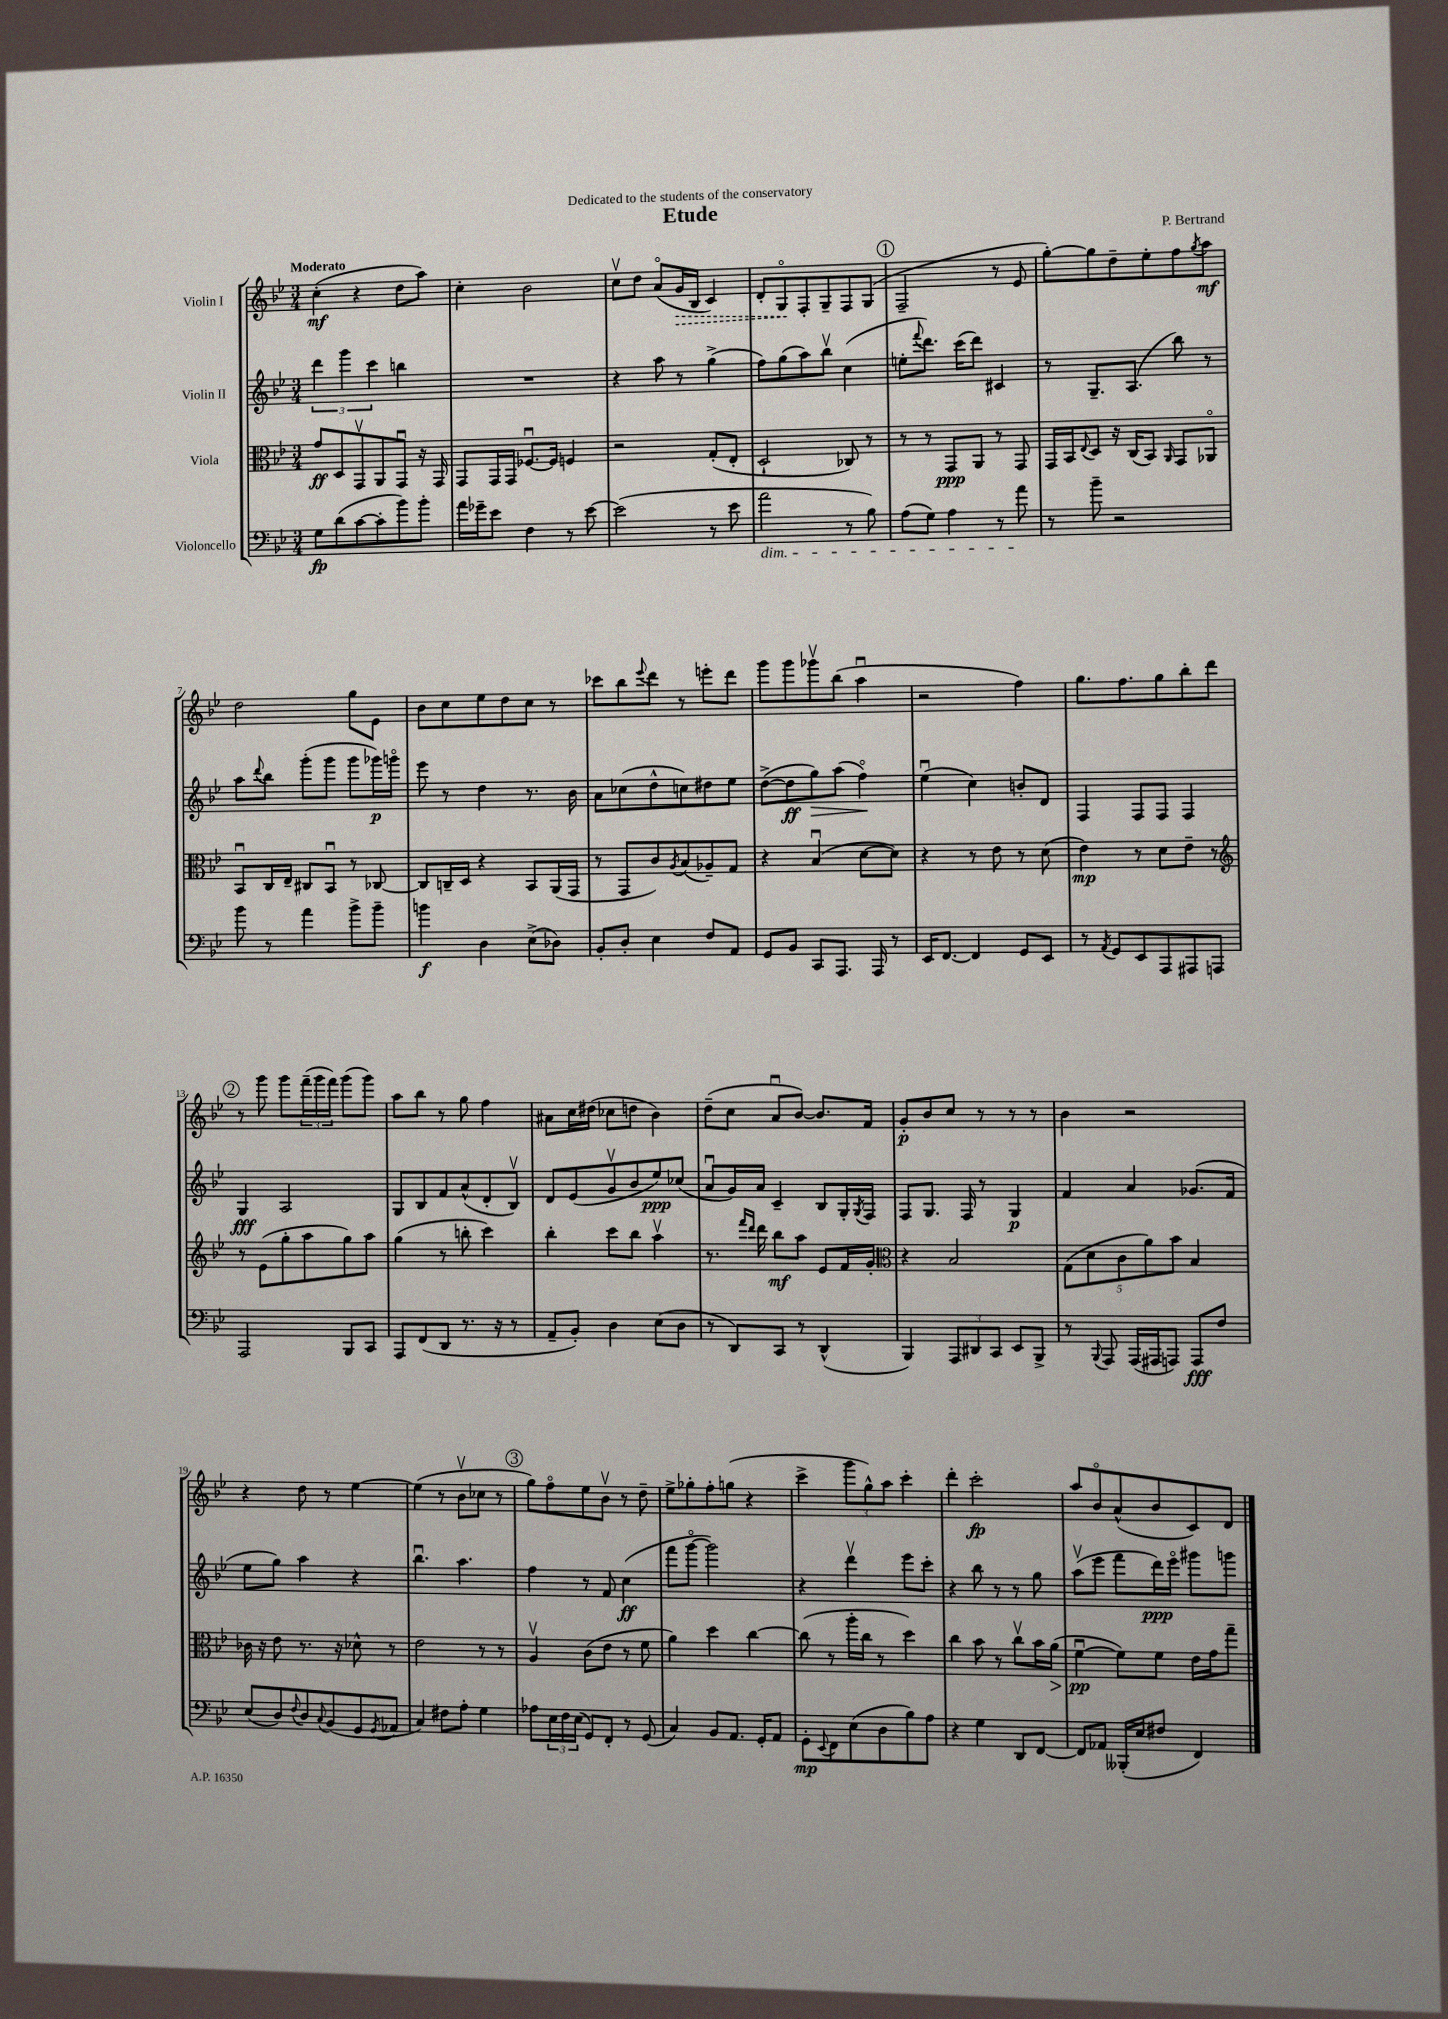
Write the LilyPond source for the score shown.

\header { title = "Etude" composer = "P. Bertrand" dedication = "Dedicated to the students of the conservatory" }
<<
\new StaffGroup <<
\new Staff = "s0" \with { instrumentName = "Violin I" } {
    \clef treble \key bes \major \numericTimeSignature \time 3/4 \tempo "Moderato"
    c''4-.\mf( r4 d''8 a''8) |
    c''4-. bes'2 |
    c''8\upbow d''8 a'8\flageolet( \once \override Hairpin.style = #'dashed-line g'16\> bes16 c'4) |
    d'8-. g8\flageolet\! f8-. g8-- f8 g8( |
    \mark \markup { \circle "1" } f2-- r8 ees'8 |
    g''8~-.) g''8 d''8-- ees''8-. f''8 \acciaccatura { g''8 } a''8\mf |
    d''2 g''8 ees'8 |
    bes'8 c''8 ees''8 d''8 c''8 r8 |
    ces'''8 bes''8 \appoggiatura { ees'''8 } d'''8 r8 e'''8-. d'''8 |
    g'''8 g'''8 ges'''8\upbow bes''8( a''4\downbow |
    r2 f''4) |
    g''8. f''8. g''8 bes''8-. d'''8 |
    \mark \markup { \circle "2" } r8 g'''8 g'''8 \tuplet 3/2 { f'''16--( g'''16 f'''16) } g'''8( g'''8) |
    a''8 bes''8 r8 g''8 f''4 |
    ais'8 c''16 dis''16( ces''8 d''8 bes'4) |
    d''8--( c''8 a'8\downbow bes'8~) bes'8. f'16 |
    g'8-.\p bes'8 c''8 r8 r8 r8 |
    bes'4 r2 |
    r4 d''8 r8 ees''4~ |
    ees''4( r8 bes'8\upbow ces''8 r8 |
    \mark \markup { \circle "3" } g''8) f''8\flageolet ees''8 bes'8\upbow r8 d''8-- |
    ees''8-> ges''8-. f''8-. g''8( r4 |
    c'''4-> \tuplet 3/2 { g'''8 g''8-^) a''8 } c'''4-. |
    d'''4-. c'''2-.\fp |
    a''8 bes'8\flageolet a'8-^( bes'8 c'8) d'8 \bar "|." |
}
\new Staff = "s1" \with { instrumentName = "Violin II" } {
    \clef treble \key bes \major \numericTimeSignature \time 3/4
    \tuplet 3/2 { d'''4 g'''4 c'''4 } b''4 |
    R2. |
    r4 a''8 r8 g''4->( |
    f''8) g''8( a''8) bes''8\upbow c''4( |
    \mark \markup { \circle "1" } e''8-. \appoggiatura { f'''8 } d'''8.) c'''16( d'''8) cis'4 |
    r8 g8.-- a8.( bes''8) r8 |
    a''8 \appoggiatura { d'''8 } bes''8 g'''8-.( g'''8 g'''8 ges'''16\p) g'''16\flageolet |
    ees'''8 r8 d''4 r8. bes'16 |
    a'8 ces''8( d''8-^ c''8) dis''8 ees''8 |
    d''8~->( d''8\ff g''8\>) a''8( f''4\flageolet\!) |
    ees''4\downbow( c''4) b'8-. d'8 |
    f4 f8 f8 f4 |
    \mark \markup { \circle "2" } g4\fff a2 |
    g8 bes8 f'8 a'8-^( d'8-. bes8\upbow) |
    d'8 ees'8( g'8\upbow bes'8 ees''8\ppp) ces''8( |
    a'8\downbow g'16) a'16 c'4-- bes8 g16-. \acciaccatura { g8 } f16 |
    f8 g8. f16 r8 g4\p |
    f'4 a'4 ges'8.( f'16 |
    ees''8 g''8) a''4 r4 |
    bes''4.\downbow a''4. |
    \mark \markup { \circle "3" } f''4 r8 f'8 c''4\ff( |
    f'''8 g'''8~\flageolet g'''2) |
    r4 d'''4\upbow ees'''8 c'''8-. |
    r4 bes''8 r8 r8 g''8 |
    a''8\upbow( ees'''8 f'''8 d'''16\ppp) ees'''16\flageolet gis'''8 g'''8 \bar "|." |
}
\new Staff = "s2" \with { instrumentName = "Viola" } {
    \clef alto \key bes \major \numericTimeSignature \time 3/4
    g'8\ff d8 g,8\upbow a,8 g,8\downbow r16 g,16 |
    g,8 g,16 g,16 fes8.~\downbow fes16 f4 |
    r2 g8-.( ees8-. |
    d2-! ces8) r8 |
    \mark \markup { \circle "1" } r8 r8 g,8\ppp a,8 r8 g,8 |
    g,16 bes,16 \appoggiatura { ees8 } d8 r16 c16( bes,8) \grace { a,16 } g,8 aes,8\flageolet |
    bes,8\downbow c16 ees16-- cis8 bes,8\downbow r8 ces8~ |
    ces8 c16-- d16 r4 bes,8 a,16( g,16 |
    r8 g,8 c'8) \acciaccatura { a8 } bes8( aes8--) g8 |
    r4 bes4\downbow( d'8~ d'8) |
    r4 r8 ees'8 r8 d'8( |
    ees'4\mp) r8 d'8 ees'8-- r8 |
    \mark \markup { \circle "2" } \clef treble r8 ees'8( g''8-. a''8 g''8) a''8 |
    g''4( r8 b''8-. c'''4) |
    bes''4-. c'''8 bes''8 a''4\upbow |
    r8. \grace { f'''16 d'''16 } d'''16 bes''8\mf a''8 ees'8 f'16 g'16-. |
    \clef alto r4 bes2 |
    \tuplet 5/4 { g8( d'8 c'8 a'8) bes'8 } bes4 |
    ces'16 r16 ees'8 r8. r16 des'8-^ r8 |
    ees'2 r8 r8 |
    \mark \markup { \circle "3" } a4\upbow c'8( ees'8 r8 f'8 |
    a'4) d''4 c''4~ |
    c''8( r8 a''16-. c''16 r8 d''4) |
    c''4 bes'8 r8 c''8\upbow bes'16 a'16\>( |
    f'4~\downbow\pp\! f'8) f'8 ees'16 g'16 g''8-- \bar "|." |
}
\new Staff = "s3" \with { instrumentName = "Violoncello" } {
    \clef bass \key bes \major \numericTimeSignature \time 3/4
    g8\fp d'8( c'8~ c'8-. bes'8) bes'8-. |
    a'16 ges'16-- ees'8 f4 r8 ees'8~ |
    ees'2( r8 ees'8 |
    a'2\dim r8 bes8) |
    \mark \markup { \circle "1" } a8( g8) a4 r8 a'8\! |
    r8 bes'8-- r2 |
    bes'8 r8 a'4 bes'8-> bes'8-- |
    b'4\f d4 ees8->( des8) |
    bes,8-. d8-. ees4 f8 a,8 |
    g,8 bes,8 c,8 a,,8. a,,16 r8 |
    ees,16 f,8.~ f,4 g,8 ees,8 |
    r8 \acciaccatura { a,8 } g,8 ees,8 a,,8 ais,,8 a,,8 |
    \mark \markup { \circle "2" } a,,2 bes,,8 c,8 |
    a,,8 f,8( d,8 r8. r16 r8 |
    a,8-- bes,8-.) d4 ees8( d8 |
    r8 d,8) c,8 r8 d,4-^( |
    bes,,4) \tuplet 3/2 { a,,8 dis,8 c,8 } ees,8 bes,,8-> |
    r8 \appoggiatura { bes,,8 } a,,8 a,,16( ais,,16 a,,8) a,,8\fff f8 |
    ees8( d8) \appoggiatura { f8 } d8 \appoggiatura { c8 } bes,8( g,8 \acciaccatura { g,8 } aes,8 |
    c4) fis8 a8-. g4 |
    \mark \markup { \circle "3" } aes8 \tuplet 3/2 { ees16 f16 ees16( } g,8) f,8-. r8 g,8( |
    c4) bes,8 a,8. g,16-. a,8 |
    g,8-.\mp \appoggiatura { ees,8 } f,8 ees8( d8 bes8) a8 |
    r4 g4 d,8 f,8~ |
    f,8 aes,8 beses,,16-.( ees16 fis8 f,4) \bar "|." |
}
>>
>>
